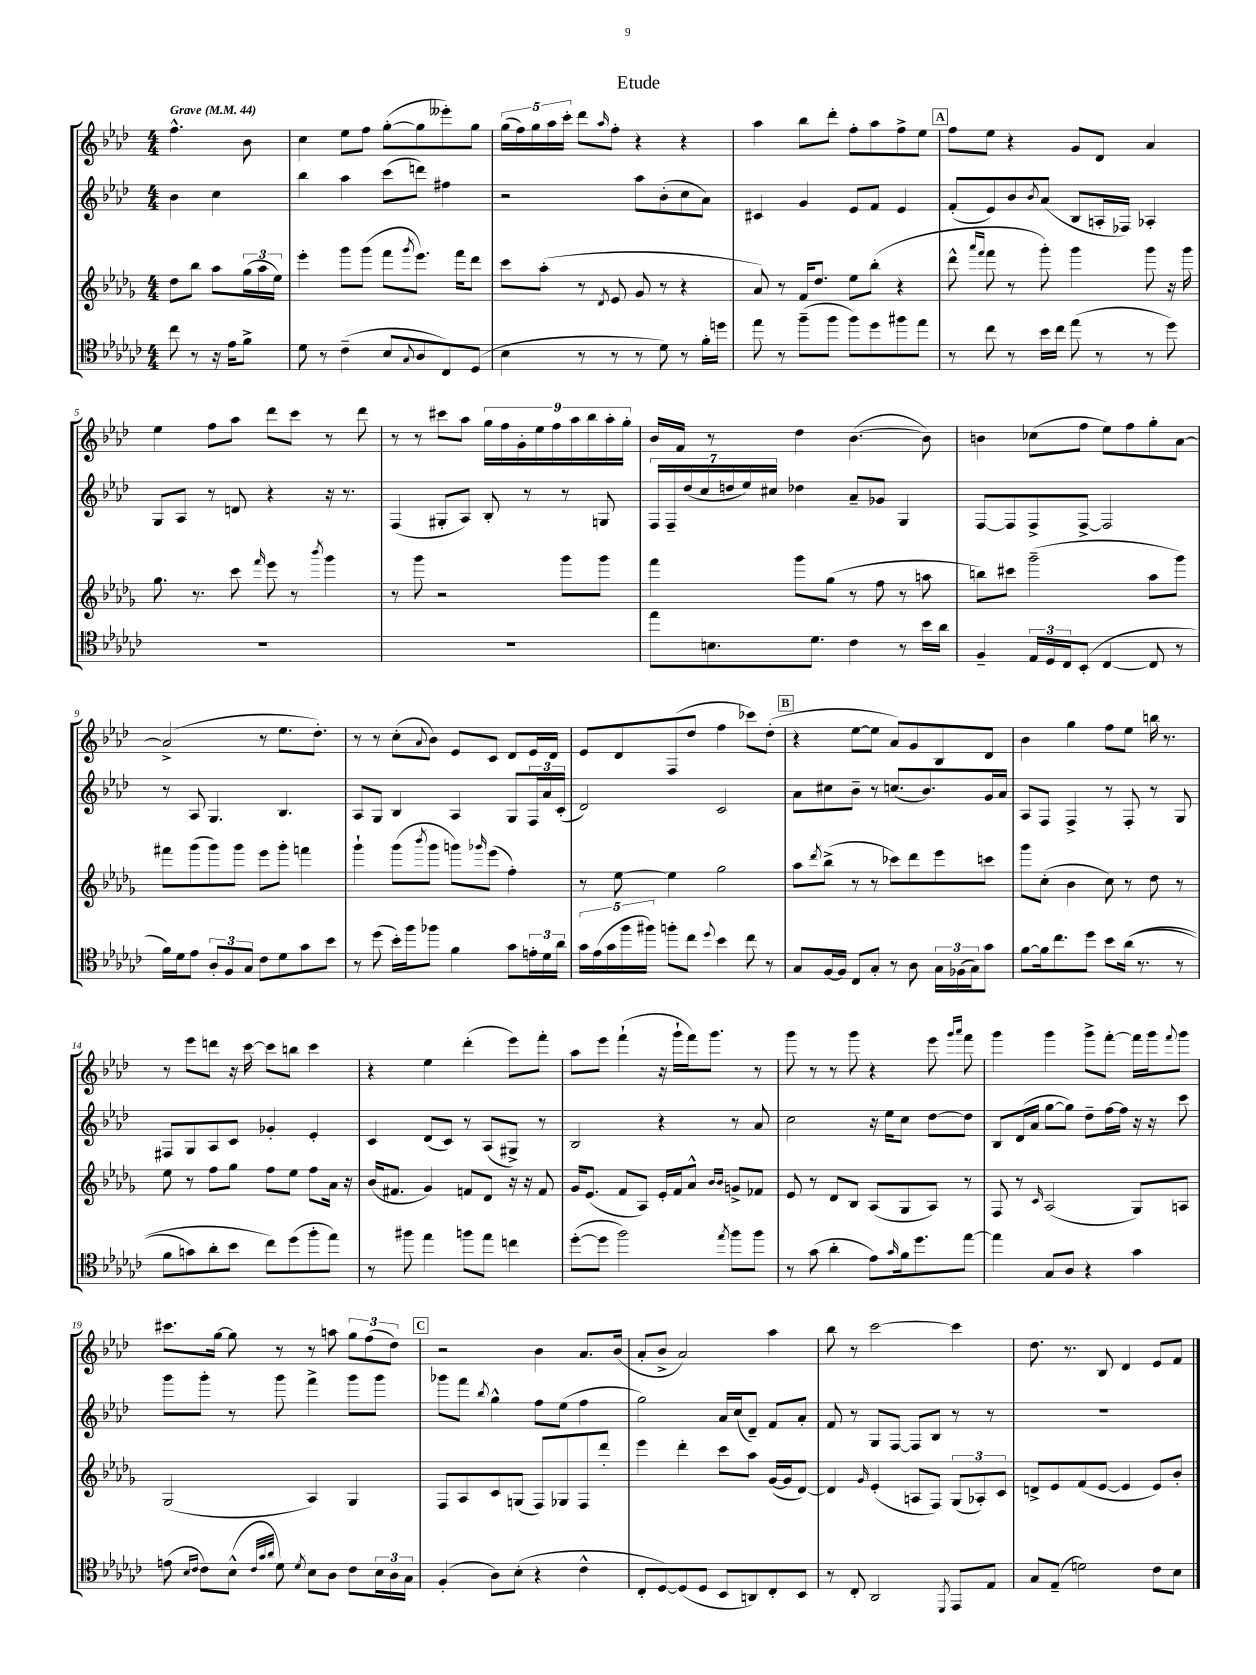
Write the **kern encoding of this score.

**kern	**kern	**kern	**kern
*staff4	*staff3	*staff2	*staff1
*clefC4	*clefG2	*clefG2	*clefG2
*k[b-e-a-d-g-c-]	*k[b-e-a-d-g-]	*k[b-e-a-d-]	*k[b-e-a-d-]
*M4/4	*M4/4	*M4/4	*M4/4
*MM44	*MM44	*MM44	*MM44
8cc-	8dd-	4b-	4.ff^^
8r	8bb-	.	.
16r	8aa-	4cc	.
16e-	.	.	.
8f^	(24gg-	.	8b-
.	24aa-	.	.
.	24ee-)	.	.
=	=	=	=
8d-	4eee-'	4bb-	4cc
8r	.	.	.
(4c-~	8ggg-	4aa-	8ee-
.	(8ggg-	.	8ff
8B-	8fff	(8ccc	([8gg'
8qqG-	8qggg-	.	.
8A-	8.eee-)	8ddd)	8gg]
8C-)	.	4ff#	8eee--')
.	16fff	.	.
(8D-	8ddd-	.	8gg
=	=	=	=
4B-	8ccc	2r	(20gg
.	.	.	20ff)
.	.	.	20gg
.	(8aa-'	.	.
.	.	.	20aa-
.	.	.	20ccc'
8r	8r	.	8ddd-
.	8qd-	.	16qqaa-
8r	8e-	.	8ff'
8r	8g-	8aa-	4r
8d-)	8r	(8b-'	.
8r	4r	8cc	4r
16f'	.	8a-)	.
16dd	.	.	.
=	=	=	=
8ee-	8a-)	4c#	4aa-
8r	8r	.	.
(8ff~	16f	4g	8bb-
.	8.dd-	.	.
8ff	.	.	8ddd-'
8ff)	8ee-	8e-	8ff'
8dd-	(8bb-'	8f	8aa-
8ff#	4r	4e-	8ff^
8ee-	.	.	8ee-
=	=	=	=
8r	8ddd-^^	(8f'	8ff
.	16qqaaa-	.	.
.	16qqfff	.	.
8cc-	8fff	8e-)	8ee-
8r	8r	8b-	4r
.	.	8qb-	.
16b-	8ggg-')	(8a-	.
16cc-	.	.	.
(8ee-	4ggg-	8B-	8g
8r	.	16A'	8d-
.	.	16F-)	.
8r	8ggg-	4A-'	4a-
8dd-)	16r	.	.
.	16ggg-	.	.
=	=	=	=
1r	8.gg-	8G	4ee-
.	.	8A-	.
.	8.r	.	.
.	.	8r	8ff
.	8ccc	8d	8aa-
.	16qqfff	.	.
.	8eee-	4r	8ddd-
.	8r	.	8ccc
.	8qbbb-	.	.
.	4ggg-	16r	8r
.	.	8.r	.
.	.	.	8ddd-
=	=	=	=
1r	8r	(4F	8r
.	8ggg-	.	8r
.	2r	8G#'	8ccc#
.	.	8A-)	8aa-
.	.	8B-'	18gg
.	.	.	18ff
.	.	.	18g'
.	.	8r	.
.	.	.	18ee-
.	.	.	18ff
.	8ggg-	8r	.
.	.	.	18aa-
.	.	.	18bb-
.	8ggg-	8G	.
.	.	.	18aa-'
.	.	.	18gg'
=	=	=	=
8ee-	4fff	28F	16b-
.	.	28F~	.
.	.	.	16f
.	.	(28dd-	.
.	.	28cc	.
8.B	.	.	8r
.	.	28dd	.
.	.	28ee-)	.
.	.	28cc#	.
.	8ggg-	4dd-	4dd-
8.d-	.	.	.
.	(8gg-	.	.
4c-	8r	8a-~	([4.b-
.	8ff	8g-	.
8r	8r	4G	.
16b-	8aa	.	8b-])
16a-	.	.	.
=	=	=	=
4F~	8bb)	[8F	4b
.	8ccc#	8F]	.
24E-	(2ggg-~	8F^	(8cc-
24D-	.	.	.
24C-	.	.	.
(8BB-'	.	[8F^	8ff
[4C-	.	2F]	8ee-)
.	.	.	8ff
8C-]	8aa-	.	8gg'
8r	8ggg-)	.	[8a-
=	=	=	=
16f)	8fff#	8r	(2a-^]
16d-	.	.	.
8e-	(8ggg-	8A-	.
12A-'	8ggg-)	4.G	.
12F	.	.	.
.	8ggg-	.	.
12G-	.	.	.
8c-	8eee-	.	8r
8d-	8ggg-'	4.B-	8.ee-
8g-	4fff	.	.
.	.	.	8.dd-')
8b-	.	.	.
=	=	=	=
8r	4ggg-`	8A-	8r
(8dd-	.	8G	8r
16b-')	(8ggg-	4B-	(8cc'
16ff	.	.	.
.	8qbbb-	.	8qqa-
8ff-	8ggg-	.	8b-)
4f	8ggg)	4A-	8e-
.	16qqggg-	.	.
.	(8eee-	.	8c
8g-	4ff')	8G	8d-
24e'	.	24F	16e-
24d-	.	24a-	.
.	.	.	16d-
24a-	.	(24c'	.
=	=	=	=
20g-	8r	2d-)	8e-
(20e-	.	.	.
20g-	.	.	.
.	[8ee-	.	8d-
20ff	.	.	.
20ff#)	.	.	.
8ff'	4ee-]	.	(8F
8cc-	.	.	8dd-
8qqdd-	.	.	.
4b-	2gg-	2c	4ff
8cc-	.	.	8ccc-)
8r	.	.	(8dd-'
=	=	=	=
8G-	8aa-	8a-	4r
.	8qddd-	.	.
[16F	(8bb-^	8cc#	.
16F]	.	.	.
8C-	8r	8b-~	[8ee-
8G-'	8r	8r	8ee-]
8r	8ccc-)	(8.cc	8a-)
8A-	8ddd-	.	8g
.	.	8.b-)	.
24G-	8eee-	.	8B-
(24F-	.	.	.
24G-)	.	.	.
8g-	8ccc	16g	8d-
.	.	16a-	.
=	=	=	=
[8f	8ggg-	8A-	4b-
16f]	(8cc'	8F	.
8.cc-	.	.	.
.	4b-	4F^	4gg
8dd-	.	.	.
8b-	8cc)	8r	8ff
&((16a-	8r	8F'	8ee-
8.r	.	.	.
.	8dd-	8r	16bb
.	.	.	8.r
8r	8r	8G	.
=	=	=	=
8f	8ee-	8F#	8r
8g)	8r	8G	8eee-
8a-'	8ff	8A-	8ddd
8b-	8gg-	8c	16r
.	.	.	[16ccc
8cc-&)	8ff	4g-'	8ccc]
(8dd-	8ee-	.	8bb
8ff'	8ff	4e-'	4ccc
8ee-)	16a-	.	.
.	16r	.	.
=	=	=	=
8r	(16b-	4c	4r
.	8.f#	.	.
8ff#	.	.	.
4ee-	4g-)	(8d-	4ee-
.	.	8c)	.
8ff	8f	8r	(4ddd-'
8ee-	8d-	(8A-	.
4cc	16r	8G#^)	8eee-)
.	16r	.	.
.	8f	8r	8fff'
=	=	=	=
([8dd-'	16g-	2B-	8aa-
.	(8.e-	.	.
8dd-]	.	.	8eee-
2ff)	8f	.	(4fff`
.	8A-)	.	.
.	16e-'	4r	16r
.	16f	.	16ggg`
.	8a-^^	.	16fff)
.	.	.	8.ggg
.	16qqb-	.	.
8qee-	16qqb-	.	.
8ff	8g^	8r	.
8ff	8f-	8a-	8r
=	=	=	=
8r	8e-	2cc	8ggg
(8g-	8r	.	8r
4a-'	8d-	.	8r
.	8B-	.	8ggg
8e-)	(8A-	16r	4r
.	.	16ee-	.
16qqg-	.	.	.
16f	8G-	8cc	.
8.dd-	.	.	.
.	8A-)	[8dd-	8eee-
.	.	.	16qqggg
.	.	.	16qqaaa-
[8ee-	8r	8dd-]	8fff
=	=	=	=
4ee-]	8F	8B-	4ggg
.	8r	(16d-	.
.	.	16a-	.
.	16qqc	.	.
8G-	(2A-	[8gg	4ggg
8A-	.	8gg])	.
4r	.	8dd-~	8ggg^
.	.	[16ff	[8fff'
.	.	16ff]	.
4g-	8G-)	16r	16fff]
.	.	16r	16ggg
.	.	.	8qqfff
.	8A	8ccc	8ggg
=	=	=	=
(8e	(2G-	8ggg	8.ccc#
16qqB-	.	.	.
16qqc-	.	.	.
8c-)	.	8ggg'	.
.	.	.	[16gg
(8B-^^	.	8r	8gg]
32qqc-	.	.	.
32qqg-	.	.	.
32qqa-	.	.	.
8d-)	.	8ggg	8r
8qd-	.	.	.
8B-	4A-)	4fff^	8r
8A-	.	.	8aa
8c-	4G-	8ggg	12gg
.	.	.	(12ff
24B-	.	8ggg	.
24A-	.	.	12dd-)
24G-	.	.	.
=	=	=	=
(4F'	8F	8ggg-	2r
.	8A-	8fff	.
.	.	8qbb-	.
8A-)	8c	4gg^^	.
(8B-'	(8G	.	.
4r	8F)	8ff	4b-
.	8G-	(8ee-	.
4c-^^	8F	4ff	8.a-
.	8ddd-'	.	.
.	.	.	(16b-
=	=	=	=
8C-'	4eee-	2gg)	8a-'
[8D-)	.	.	8b-^
(8D-]	4ddd-'	.	2a-)
8D-	.	.	.
8BB-	8ccc	16a-	.
.	.	(16cc	.
8AA)	8aa-	8d-~)	.
8C-'	([16g-	8f	4aa-
.	16g-]	.	.
8BB-	[8d-)	8a-'	.
=	=	=	=
8r	4d-]	8f	8bb-
8C-'	.	8r	8r
.	16qqg-	.	.
2AA-	(4e-'	8G	[2ccc
.	.	[8F	.
.	8A	8F]	.
.	8F)	8B-	.
8qDD-	.	.	.
8EE-	(12G-	8r	4ccc]
.	12A-')	.	.
8E-	.	8r	.
.	12c	.	.
=	=	=	=
8G-	8d^	1r	8.dd-
(8E-~	8e-	.	.
.	.	.	8.r
2d)	(8f	.	.
.	[8e-	.	8B-
.	4e-]	.	4d-
8c-	8e-)	.	8e-
8B-	8b-'	.	8f
==	==	==	==
*-	*-	*-	*-
